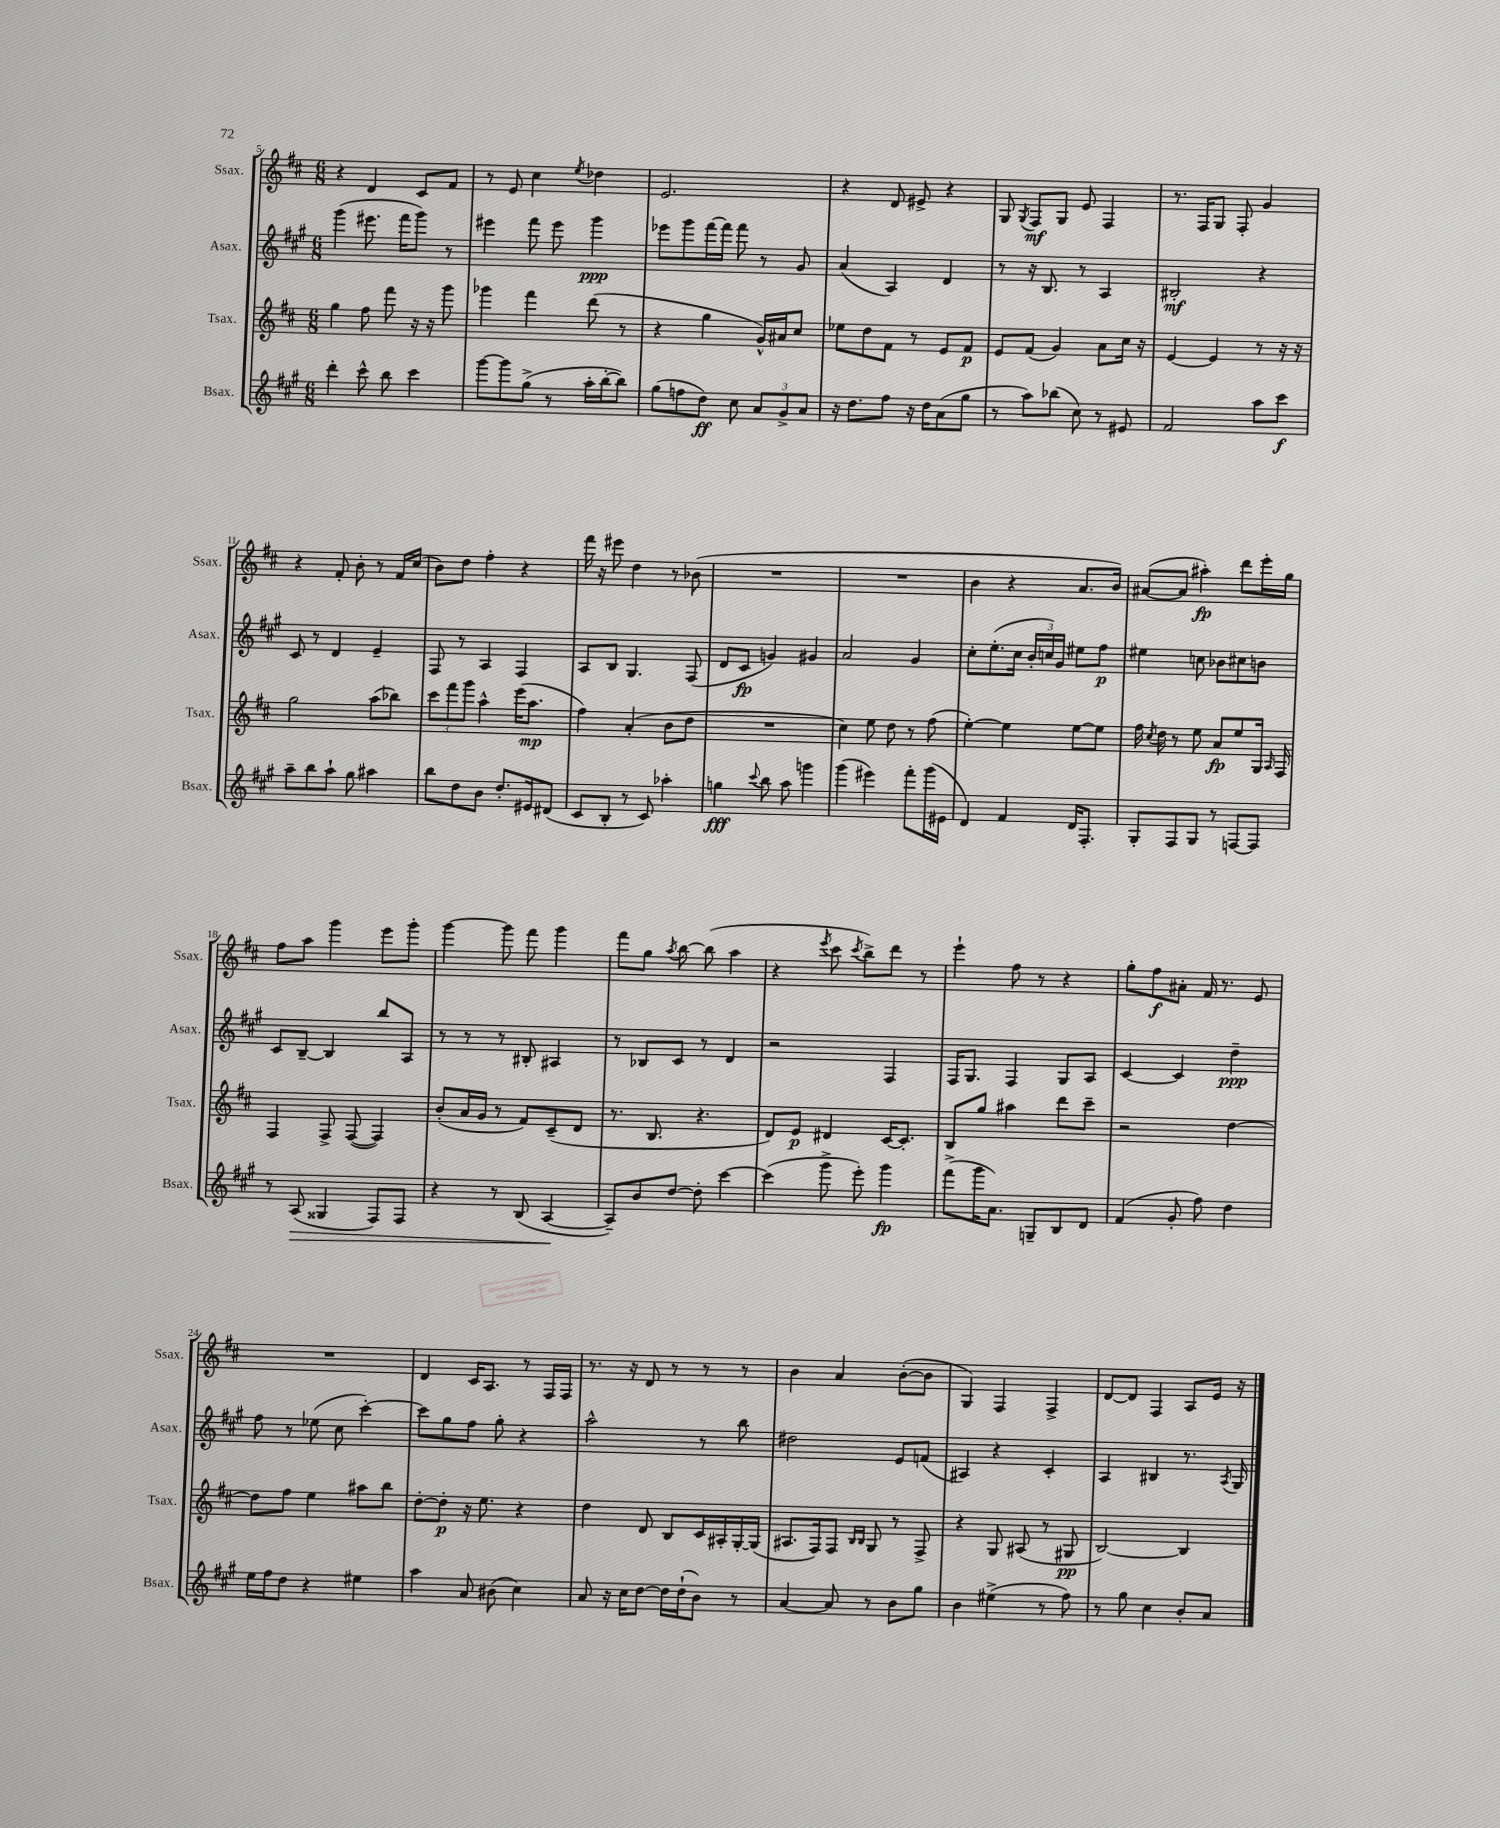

**kern	**dynam	**kern	**dynam	**kern	**dynam	**kern	**dynam
*part4	*part4	*part3	*part3	*part2	*part2	*part1	*part1
*staff4	*staff4	*staff3	*staff3	*staff2	*staff2	*staff1	*staff1
*I"Bsax.	*	*I"Tsax.	*	*I"Asax.	*	*I"Ssax.	*
*I'Bsax.	*	*I'Tsax.	*	*I'Asax.	*	*I'Ssax.	*
*clefG2	*	*clefG2	*	*clefG2	*	*clefG2	*
*k[f#c#g#]	*	*k[f#c#]	*	*k[f#c#g#]	*	*k[f#c#]	*
*M6/8	*	*M6/8	*	*M6/8	*	*M6/8	*
=5	=5	=5	=5	=5	=5	=5	=5
4ddd'\	.	4gg\	.	(4ggg#\	.	4r	.
8ccc#^^\	.	8ff#\	.	8.eee#X\	.	4d/	.
8bb\	.	8fff#\	.	.	.	.	.
.	.	.	.	16fff#\KL	.	.	.
4ccc#\	.	16r	.	8ggg#\J)	.	8c#/L	.
.	.	16r	.	.	.	.	.
.	.	8ggg\	.	8r	.	8f#/J	.
=6	=6	=6	=6	=6	=6	=6	=6
[8ggg#\L	.	4ggg-X\	.	4eee#X\	.	8r	.
8ggg#\]	.	.	.	.	.	8e/	.
(8gg#^\J	.	4fff#\	.	8fff#\	.	4cc#\	.
8r	.	.	.	8eee#\	.	.	.
.	.	.	.	.	.	8qee/	.
16aa'\LL	.	(8ddd\	.	4ggg#\	ppp	4dd-X\	.
[16bb'\J	.	.	.	.	.	.	.
8bb\J])	.	8r	.	.	.	.	.
=7	=7	=7	=7	=7	=7	=7	=7
(8gg#\L	.	4r	.	8eee-X\L	.	2.e/	.
8ffn\	.	.	.	8ggg#\	.	.	.
8dd\J)	ff	4gg\	.	[16fff#\L	.	.	.
.	.	.	.	16fff#\JJ]	.	.	.
8cc#\	.	.	.	8fff#\	.	.	.
12a/L	.	16g^^/LL)	.	8r	.	.	.
.	.	16a#X/J	.	.	.	.	.
12g#^/	.	.	.	.	.	.	.
.	.	8cc#/J	.	8g#/	.	.	.
12a/J	.	.	.	.	.	.	.
=8	=8	=8	=8	=8	=8	=8	=8
16r	.	8ee-X\L	.	(4a/	.	4r	.
8.dd\L	.	.	.	.	.	.	.
.	.	8dd\	.	.	.	.	.
8ff#\J	.	8f#\J	.	4A/)	.	8d/	.
16r	.	8r	.	.	.	8e#X^/	.
16dd\KL	.	.	.	.	.	.	.
(8a\	.	8e/L	.	4d/	.	4r	.
8gg#\J	.	8f#/J	p	.	.	.	.
=9	=9	=9	=9	=9	=9	=9	=9
8r	.	8e/L	.	8r	.	8G/	.
.	.	.	.	.	.	8qG/	.
8aa\L)	.	(8f#/J	.	16r	.	8F#/L	mf
.	.	.	.	8.B/	.	.	.
(8bb-X\J	.	4g/)	.	.	.	8G/J	.
8cc#\)	.	.	.	8r	.	8e/	.
8r	.	8a\L	.	4A/	.	4F#/	.
8e#X/	.	16cc#\Jk	.	.	.	.	.
.	.	16r	.	.	.	.	.
=10	=10	=10	=10	=10	=10	=10	=10
2f#/	.	[4e/	.	2B#X'/	mf	8.r	.
.	.	.	.	.	.	16F#/KL	.
.	.	4e/]	.	.	.	8G/J	.
.	.	.	.	.	.	8F#'/	.
8aa\L	.	8r	.	4r	.	4g/	.
8ccc#\J	f	16r	.	.	.	.	.
.	.	16r	.	.	.	.	.
!!LO:LB:g=z
=11	=11	=11	=11	=11	=11	=11	=11
8aa~\L	.	2gg\	.	8c#/	.	4r	.
8bb\	.	.	.	8r	.	.	.
8aa`\J	.	.	.	4d/	.	8f#'/	.
8gg#\	.	.	.	.	.	8b'\	.
4aa#X\	.	(8aa\L	.	4e~/	.	8r	.
.	.	8bb-X\J)	.	.	.	16f#/LL	.
.	.	.	.	.	.	(16cc#/JJ	.
=12	=12	=12	=12	=12	=12	=12	=12
8bb\L	.	12ccc#\L	.	8F#/	.	8b\L)	.
.	.	12fff#\	.	.	.	.	.
8dd\	.	.	.	8r	.	8dd\J	.
.	.	12ggg\J	.	.	.	.	.
8b\J	.	4aa^^\	.	4A/	.	4ff#'\	.
8.dd'/L	.	.	.	.	.	.	.
.	.	(16eee\KL	.	4F#/	.	4r	.
16e#X/k	.	8.aa\J	mp	.	.	.	.
(8d#X/J	.	.	.	.	.	.	.
=13	=13	=13	=13	=13	=13	=13	=13
8c#/L	.	4ff#\)	.	8A/L	.	16fff#\	.
.	.	.	.	.	.	16r	.
8B'/J	.	.	.	8B/J	.	8eee#X\	.
8r	.	(4a'/	.	4.G#/	.	4dd\	.
8c#/)	.	.	.	.	.	.	.
4aa-X'\	.	8b\L	.	.	.	8r	.
.	.	8dd\J	.	(8F#/	.	(8b-X\	.
=14	=14	=14	=14	=14	=14	=14	=14
4ggn\	fff	2.r	.	8d/L	.	2.r	.
.	.	.	.	8c#/J	fp	.	.
8qqccc#/	.	.	.	.	.	.	.
8bb\	.	.	.	4gn/)	.	.	.
8aa\	.	.	.	.	.	.	.
4gggn\	.	.	.	4g#X/	.	.	.
=15	=15	=15	=15	=15	=15	=15	=15
(4ggg#\	.	4cc#\)	.	2a/	.	2.r	.
4eee#X\)	.	8ee\	.	.	.	.	.
.	.	8dd\	.	.	.	.	.
8fff#'\L	.	8r	.	4g#/	.	.	.
(16ggg#\L	.	(8ff#\	.	.	.	.	.
16e#X\JJ	.	.	.	.	.	.	.
=16	=16	=16	=16	=16	=16	=16	=16
4d/)	.	[4ee'\)	.	8cc#'\L	.	4b\	.
.	.	.	.	(8.ee'\	.	.	.
4f#/	.	4ee\]	.	.	.	4r	.
.	.	.	.	16cc#\Jk	.	.	.
.	.	.	.	24b'/LL	.	.	.
.	.	.	.	24ccn/)	.	.	.
.	.	.	.	24g#/JJ	.	.	.
16d/KL	.	[8ee\L	.	8ee#X\L	.	8.a/L	.
8.F#'/J	.	.	.	.	.	.	.
.	.	8ee\J]	.	8ff#\J	p	.	.
.	.	.	.	.	.	16b/Jk)	.
=17	=17	=17	=17	=17	=17	=17	=17
8G#'/L	.	16ff#\	.	4ee#X\	.	([8a#X/L	.
.	.	8qcc#/	.	.	.	.	.
.	.	16dd\	.	.	.	.	.
8F#/	.	8r	.	.	.	8a#/J]	.
8G#/J	.	8ee\	.	8ccn\	.	4aa#X'\)	fp
8r	.	8a/L	fp	8b-X\L	.	.	.
[8Fn/L	.	8ee/	.	8cc#X\	.	8ddd\L	.
8F/J]	.	16G/Jk	.	8bn\J	.	16eee'\L	.
.	.	16qqA/	.	.	.	.	.
.	.	16F#/	.	.	.	16gg\JJ	.
!!LO:LB:g=z
=18	=18	=18	=18	=18	=18	=18	=18
8r	.	4F#/	.	8c#/L	.	8ff#\L	.
!	!LO:HP:b	!	!	!	!	!	!
(8A/	>	.	.	[8B~/J	.	8aa\J	.
4G##X/	.	8F#^/	.	4B/]	.	4ggg\	.
.	.	([8F#/	.	.	.	.	.
8F#/L)	.	4F#/])	.	8bb/L	.	8eee\L	.
8F#/J	.	.	.	8A/J	.	8ggg'\J	.
=19	=19	=19	=19	=19	=19	=19	=19
4r	.	(8b'/L	.	8r	.	[4ggg\	.
.	.	16a/L	.	8r	.	.	.
.	.	16g/JJ	.	.	.	.	.
8r	.	8r	.	8r	.	8ggg\]	.
(8B/	.	8f#/L)	.	8B#X'/	.	8fff#\	.
[4A/	.	(8c#~/	.	4A#X/	.	4ggg\	.
.	.	8d/J	.	.	.	.	.
.	]	.	.	.	.	.	.
=20	=20	=20	=20	=20	=20	=20	=20
8A~/L])	.	8.r	.	8r	.	8fff#\L	.
8b/	.	.	.	8B-X/L	.	8gg\J	.
.	.	8.B/	.	.	.	.	.
.	.	.	.	.	.	8qaa/	.
[8dd/J	.	.	.	8c#/J	.	[8bb\	.
8dd'\]	.	4.r	.	8r	.	(8bb\]	.
[4ccc#\	.	.	.	4d/	.	4aa\	.
=21	=21	=21	=21	=21	=21	=21	=21
(4ccc#\]	.	8d/L)	.	2r	.	4r	.
.	.	8e/J	p	.	.	.	.
.	.	.	.	.	.	8qeee/	.
8ggg#^\	.	4d#X/	.	.	.	8ccc#\	.
.	.	.	.	.	.	8qccc#/	.
8eee'\)	.	.	.	.	.	8bb^\L)	.
4ggg#\	fp	[16c#/KL	.	4F#/	.	8ddd\J	.
.	.	8.c#'/J]	.	.	.	.	.
.	.	.	.	.	.	8r	.
=22	=22	=22	=22	=22	=22	=22	=22
(8fff#^\L	.	8B/L	.	16F#/KL	.	4eee`\	.
.	.	.	.	8.G#/J	.	.	.
16ggg#\K	.	8gg/J	.	.	.	.	.
8.a\J)	.	.	.	.	.	.	.
.	.	4aa#X\	.	4F#/	.	8ff#\	.
8Gn~/L	.	.	.	.	.	8r	.
8B/	.	8ddd\L	.	8G#/L	.	4r	.
8d/J	.	8ccc#~\J	.	8A/J	.	.	.
=23	=23	=23	=23	=23	=23	=23	=23
(4f#/	.	2r	.	[4c#/	.	8gg'\L	.
.	.	.	.	.	.	8ff#\	f
8g#'/	.	.	.	4c#/]	.	8a#X'\J	.
8ff#\)	.	.	.	.	.	16f#/	.
.	.	.	.	.	.	8.r	.
4dd\	.	[4dd\	.	4dd~\	ppp	.	.
.	.	.	.	.	.	8e/	.
!!LO:LB:g=z
=24	=24	=24	=24	=24	=24	=24	=24
16ee\LL	.	8dd\L]	.	8ff#\	.	2.r	.
16ff#\J	.	.	.	.	.	.	.
8dd\J	.	8ff#\J	.	8r	.	.	.
4r	.	4ee\	.	(8ee-X\	.	.	.
.	.	.	.	8cc#\	.	.	.
4ee#X\	.	8aa#X\L	.	[4ccc#'\)	.	.	.
.	.	8bb\J	.	.	.	.	.
=25	=25	=25	=25	=25	=25	=25	=25
4aa\	.	[8dd'\L	.	8ccc#\L]	.	4d/	.
.	.	8dd'\J]	p	8gg#\	.	.	.
8a/	.	16r	.	8ff#\J	.	16c#/KL	.
.	.	8.ee\	.	.	.	8.A/J	.
(8b#X\	.	.	.	8gg#'\	.	.	.
4cc#\)	.	4r	.	4r	.	8r	.
.	.	.	.	.	.	16F#/LL	.
.	.	.	.	.	.	16F#/JJ	.
=26	=26	=26	=26	=26	=26	=26	=26
8a/	.	4dd\	.	2aa^^\	.	8.r	.
16r	.	.	.	.	.	.	.
16cc#\KL	.	.	.	.	.	16r	.
[8dd\J	.	8d/	.	.	.	8d/	.
16dd\LL]	.	8B/L	.	.	.	8r	.
(16dd`\J	.	.	.	.	.	.	.
8b\J)	.	16c#/L	.	8r	.	8r	.
.	.	16A#X'/	.	.	.	.	.
8r	.	[16G'/	.	8bb\	.	8r	.
.	.	(16G/JJ]	.	.	.	.	.
=27	=27	=27	=27	=27	=27	=27	=27
[4a/	.	8.A#X/L	.	2dd#X\	.	4b\	.
.	.	16F#/k)	.	.	.	.	.
8a/]	.	8F#/J	.	.	.	4a/	.
.	.	16qqB/LL	.	.	.	.	.
.	.	16qqB/JJ	.	.	.	.	.
8r	.	8G/	.	.	.	.	.
8b\L	.	8r	.	8e/L	.	([8b'\L	.
8gg#\J	.	8F#^/	.	(8fn/J	.	8b\J]	.
=28	=28	=28	=28	=28	=28	=28	=28
4b\	.	4r	.	4A#X/)	.	4G/)	.
(4ee#X^\	.	8G/	.	4r	.	4F#/	.
.	.	(8A#X/	.	.	.	.	.
8r	.	8r	.	4c#'/	.	4F#^/	.
8ff#\)	.	8G#X/	pp	.	.	.	.
=29	=29	=29	=29	=29	=29	=29	=29
8r	.	[2B/)	.	4A/	.	[8d/L	.
8gg#\	.	.	.	.	.	8d/J]	.
4cc#\	.	.	.	4B#X/	.	4F#/	.
8b'/L	.	4B/]	.	8.r	.	8A/L	.
8a/J	.	.	.	.	.	16e/Jk	.
.	.	.	.	8qA/	.	.	.
.	.	.	.	16G#/	.	16r	.
==	==	==	==	==	==	==	==
*-	*-	*-	*-	*-	*-	*-	*-
